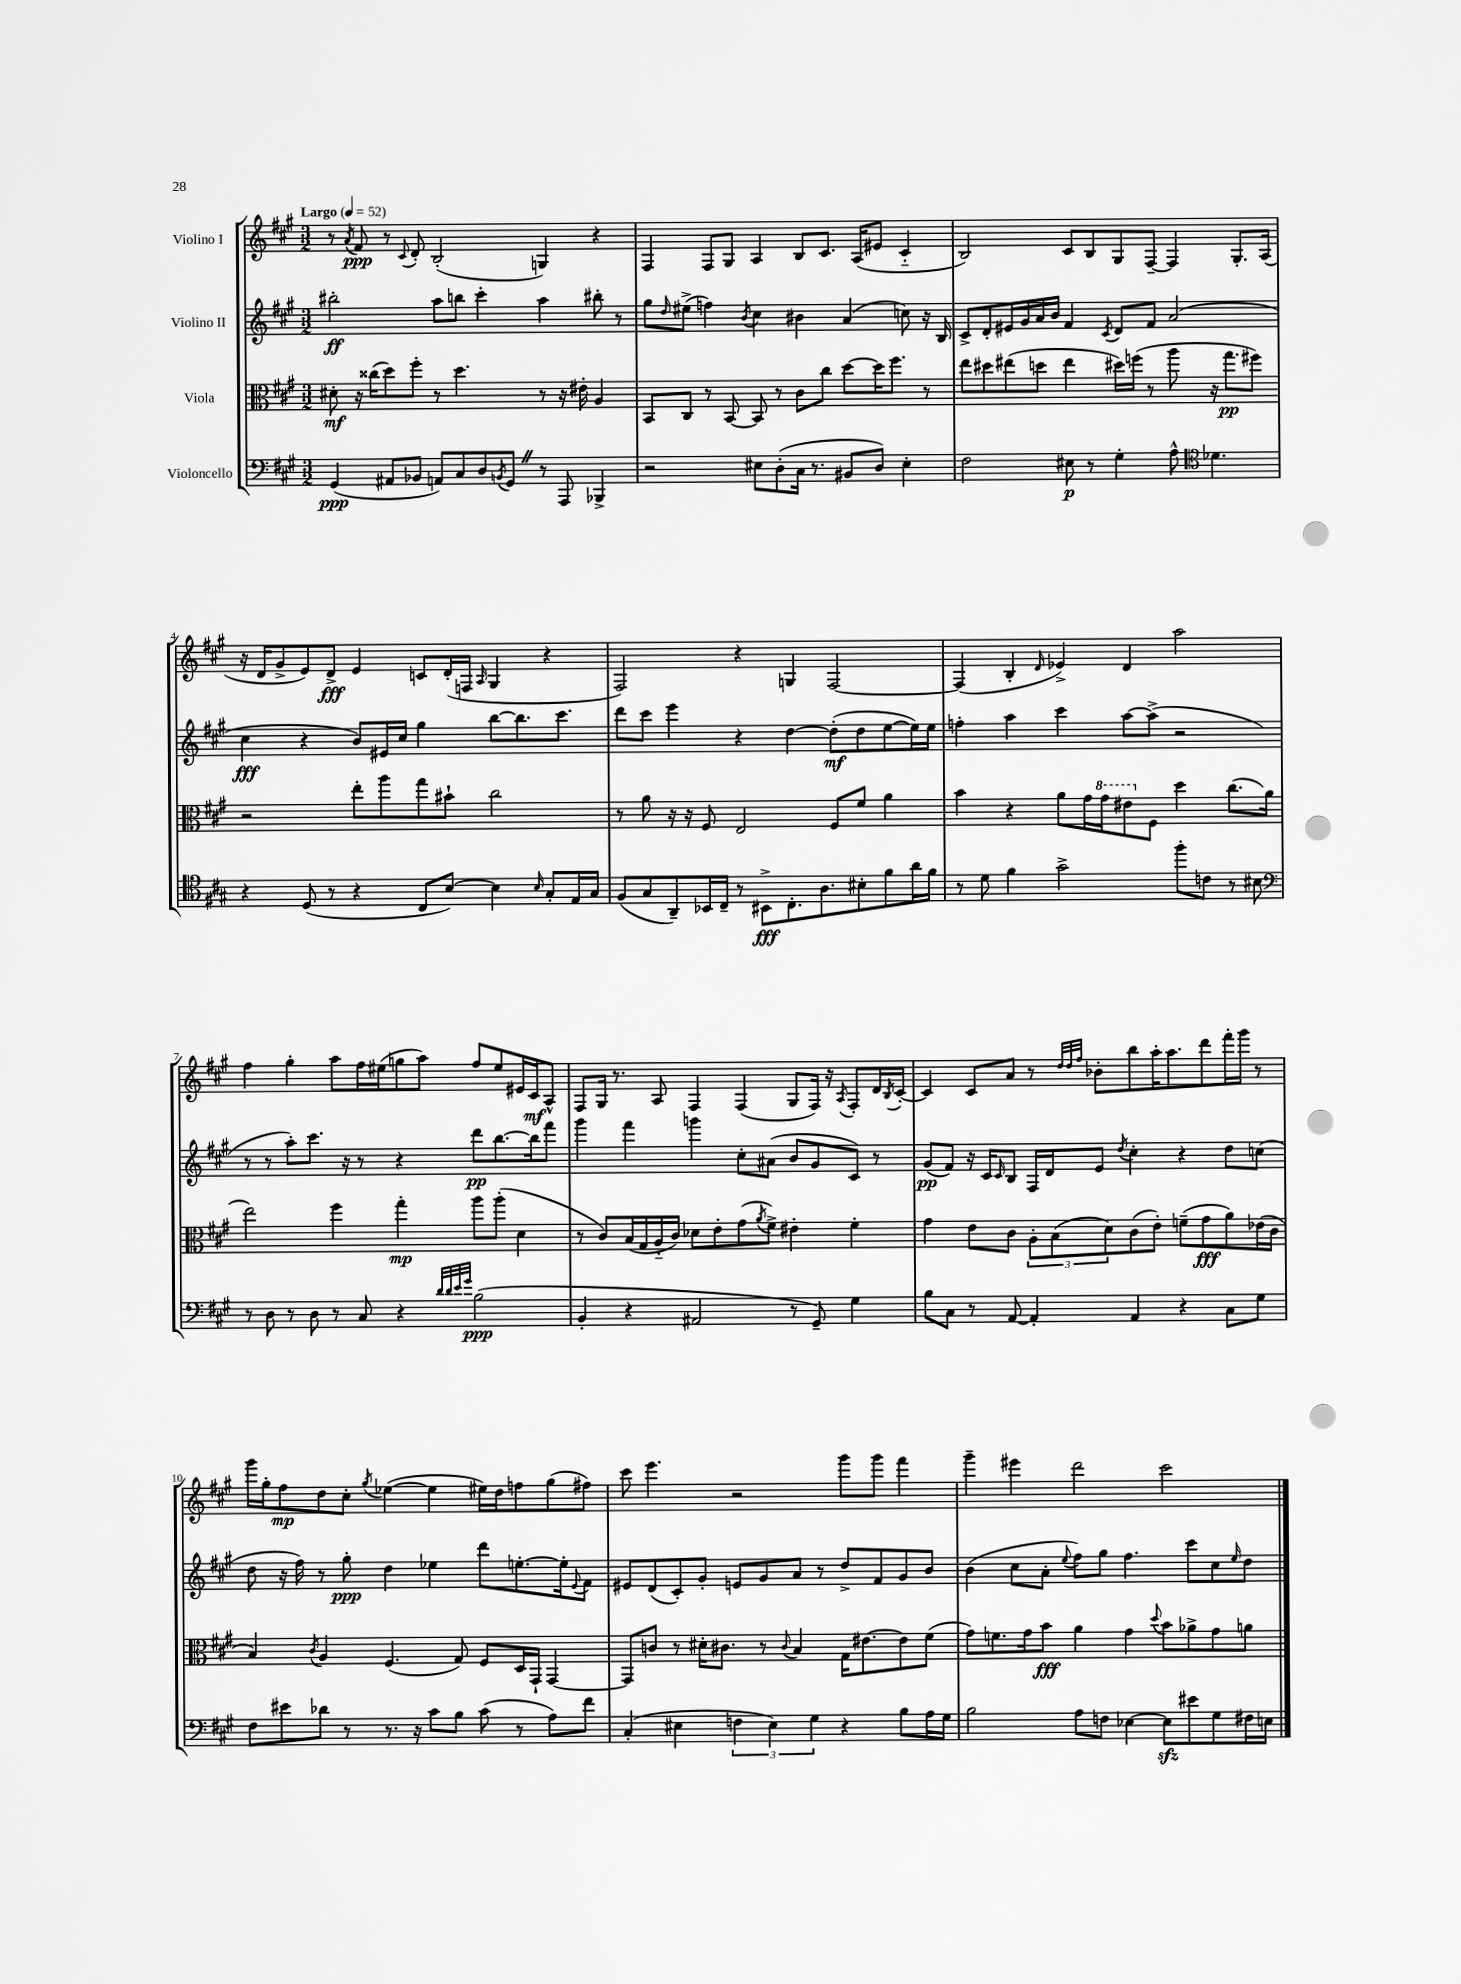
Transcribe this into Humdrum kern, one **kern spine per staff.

**kern	**kern	**kern	**kern
*staff4	*staff3	*staff2	*staff1
*clefF4	*clefC3	*clefG2	*clefG2
*k[f#c#g#]	*k[f#c#g#]	*k[f#c#g#]	*k[f#c#g#]
*M3/2	*M3/2	*M3/2	*M3/2
*MM52	*MM52	*MM52	*MM52
(4GG#	8d#'	2bb#'	8r
.	.	.	8qa
.	16r	.	8f#
.	(16cc##	.	.
8AA#	8dd)	.	8r
.	.	.	8qqc#
8BB-	8ff#'	.	8d'
8AA)	8r	8aa	(2B'
8C#	4.dd	8bb	.
8D	.	4ccc#'	.
8qBB	.	.	.
8GG#	.	.	.
8r	8r	4aa	4G)
8AAA	16r	.	.
.	16e#'	.	.
4BBB-^	4A	8bb#'	4r
.	.	8r	.
=	=	=	=
2r	8BB	8gg#	4F#
.	.	16qqdd	.
.	8C#	(8ee#^	.
.	8r	4ff)	8F#
.	[8BB	.	8G#
.	.	8qb	.
8E#	8BB]	4cc#	4A
(8D'	8r	.	.
16C#	8c#	4b#	8B
8.r	.	.	.
.	8cc#	.	8.c#
8BB#	[8dd	(4a	.
.	.	.	(16A
8D)	16dd]	.	8e#
.	8.ff#	.	.
4E#'	.	8cc)	4c#'~
.	8r	16r	.
.	.	16B	.
=	=	=	=
2F#	8ee	8c#^	2B)
.	8dd#	8d'	.
.	(8ee#	16e#	.
.	.	16g#	.
.	8dd	16a	.
.	.	16b	.
8E#	4ee#	4f#	8c#
8r	.	.	8B
.	.	8qc#	.
4G#'	16dd#)	8d	8G#
.	(16ff	.	.
.	8r	8f#	[8F#~
8A^^	8aa	(2a	4F#]
*clefC4	*	*	*
4.d-	16r	.	.
.	8.gg#	.	.
.	.	.	8.G#'
.	8ff#)	.	.
.	.	.	(16A
=	=	=	=
4r	2r	4cc#	16r
.	.	.	16d
.	.	.	8g#^
(8D	.	4r	8e)
8r	.	.	8d^
4r	8ee'	8b)	4e
.	8aa	16e#	.
.	.	16cc#	.
8C#	8gg#	4gg#	8c
[8B)	8b#`	.	(16d'
.	.	.	16F
.	.	.	16qqA
4B]	2cc#	[8bb	4G#
.	.	8.bb]	.
16qqB	.	.	.
8G#'	.	.	4r
.	.	8.ccc#	.
16E	.	.	.
16G#	.	.	.
=	=	=	=
(8F#	8r	8ddd	2F#)
8G#	8a	8ccc#	.
8AA~)	16r	4eee	.
.	16r	.	.
16BB-	8F#	.	.
16C#~	.	.	.
8r	2E	4r	4r
8BB#^	.	.	.
8.C#'	.	[4dd	4G
8.A	.	.	.
.	8F#	(8dd']	[2F#
8B#'	8f#	8dd	.
8f#	4a	[8ee	.
16a	.	16ee])	.
16f#	.	16ee	.
=	=	=	=
8r	4b	4ff'	(4F#]
8d	.	.	.
4f#	4r	4aa	4B'
.	.	.	16qqd
2g#^	8a	4ccc#	4e-^)
.	16g#	.	.
.	16gg#	.	.
.	8ee#	[8aa	4d
.	8F#	(8aa^]	.
8ff#'	4dd	2r	2aa
8c	.	.	.
8r	(8.cc#	.	.
8B#	.	.	.
.	16a	.	.
=	=	=	=
*clefF4	*	*	*
8r	2ee)	8r	4ff#
8D	.	8r	.
8r	.	8aa')	4gg#'
8D	.	8.ccc#	.
8r	4ff#	.	8aa
.	.	16r	.
8C#	.	8r	16ff#
.	.	.	(16ee#
4r	4gg#'	4r	8gg
.	.	.	8aa)
32qqd	.	.	.
32qqd	.	.	.
32qqe	.	.	.
32qqg#	.	.	.
(2B	8aa	8ddd	8ff#
.	(8aa'	[8.bb	8ee#
.	4d	.	16e#
.	.	16bb]	16c#
.	.	8fff#	8A^^
=	=	=	=
4BB'	8r	4ggg#	8F#
.	8c#)	.	16G#
.	.	.	8.r
4r	(16B	4fff#	.
.	16G#	.	.
.	16A'~	.	8A
.	16c#)	.	.
2AA#	8d-	4ggg	4F#
.	8e'	.	.
.	(8g#	8cc#'	(4F#
.	8qa	.	.
.	8f#^)	(8a#	.
8r	4e#'	8b	8G#
8GG#~)	.	8g#	16F#)
.	.	.	16r
.	.	.	8qA
4G#	4f#'	8c#)	8F#'
.	.	8r	16d
.	.	.	8qB
.	.	.	[16c#'
=	=	=	=
8B	4g#	(8g#	4c#]
8C#	.	8f#)	.
8r	8e	16r	8c#
.	.	16c#	.
.	.	16qqc#	.
[8AA	8c#	8B	8a
4AA']	12A'	16F#	8r
.	.	16d	.
.	(12B	.	.
.	.	.	32qqdd
.	.	.	32qqdd
.	.	.	32qqff#
.	.	8e	8b-'
.	12d)	.	.
.	.	8qdd	.
4AA	(8c#	4cc#'	8bb
.	8e')	.	16aa'
.	.	.	8.aa
4r	(8f~	4r	.
.	8g#	.	8ddd
8C#	8a)	8dd	16fff#'
.	.	.	16ggg#
8G#	(16e-	(8cc	8r
.	16c#	.	.
=	=	=	=
8F#	4B)	8dd	16ggg#
.	.	.	16gg#'
8e#	.	16r	8ff#
.	.	16ff#)	.
.	8qc#	.	.
8d-	4A	8r	8dd
8r	.	8gg#'	8cc#'
.	.	.	8qgg#
8.r	(4.F#	4dd	([4ee-
16r	.	.	.
8c#	.	4ee-	4ee-]
8B	8G#)	.	.
(8c#	8F#	8ddd	16ee#)
.	.	.	16dd
8r	16D	[8.ee'	8ff
.	16GG#`	.	.
8A)	[4GG#	.	(8gg#
.	.	16ee']	.
.	.	8qqe	.
8f#	.	8f#	8ff#)
=	=	=	=
(4C#'	8GG#]	8e#	8ccc#
.	8c	(8d	4.eee
4E#	8r	8c#')	.
.	16d#'	8g#'	.
.	8.c#	.	.
6F	.	8e	2r
.	8r	8g#	.
6E#)	.	.	.
.	8qqc#	.	.
.	4B	8a	.
6G#	.	.	.
.	.	8r	.
4r	16G#	8dd^	8ggg#
.	[8.e#	.	.
.	.	8f#	8ggg#
8B	8e#]	8g#	4fff#
16A	(8f#	8b	.
16G#	.	.	.
=	=	=	=
2B	8g#)	(4b	4ggg#~
.	8.f	.	.
.	.	8cc#	4eee#
.	16g#	.	.
.	8b	8a'	.
.	.	8qqee	.
8A	4a	8ff#)	2ddd
8F	.	8gg#	.
[4E-	4g#	4.ff#	.
.	8qqdd	.	.
8E-]	8b	.	2ccc#
8e#	8a-^	8ccc#	.
8G#	8g#	8cc#	.
.	.	16qqee	.
16F#	8a	8dd	.
16E	.	.	.
==	==	==	==
*-	*-	*-	*-
